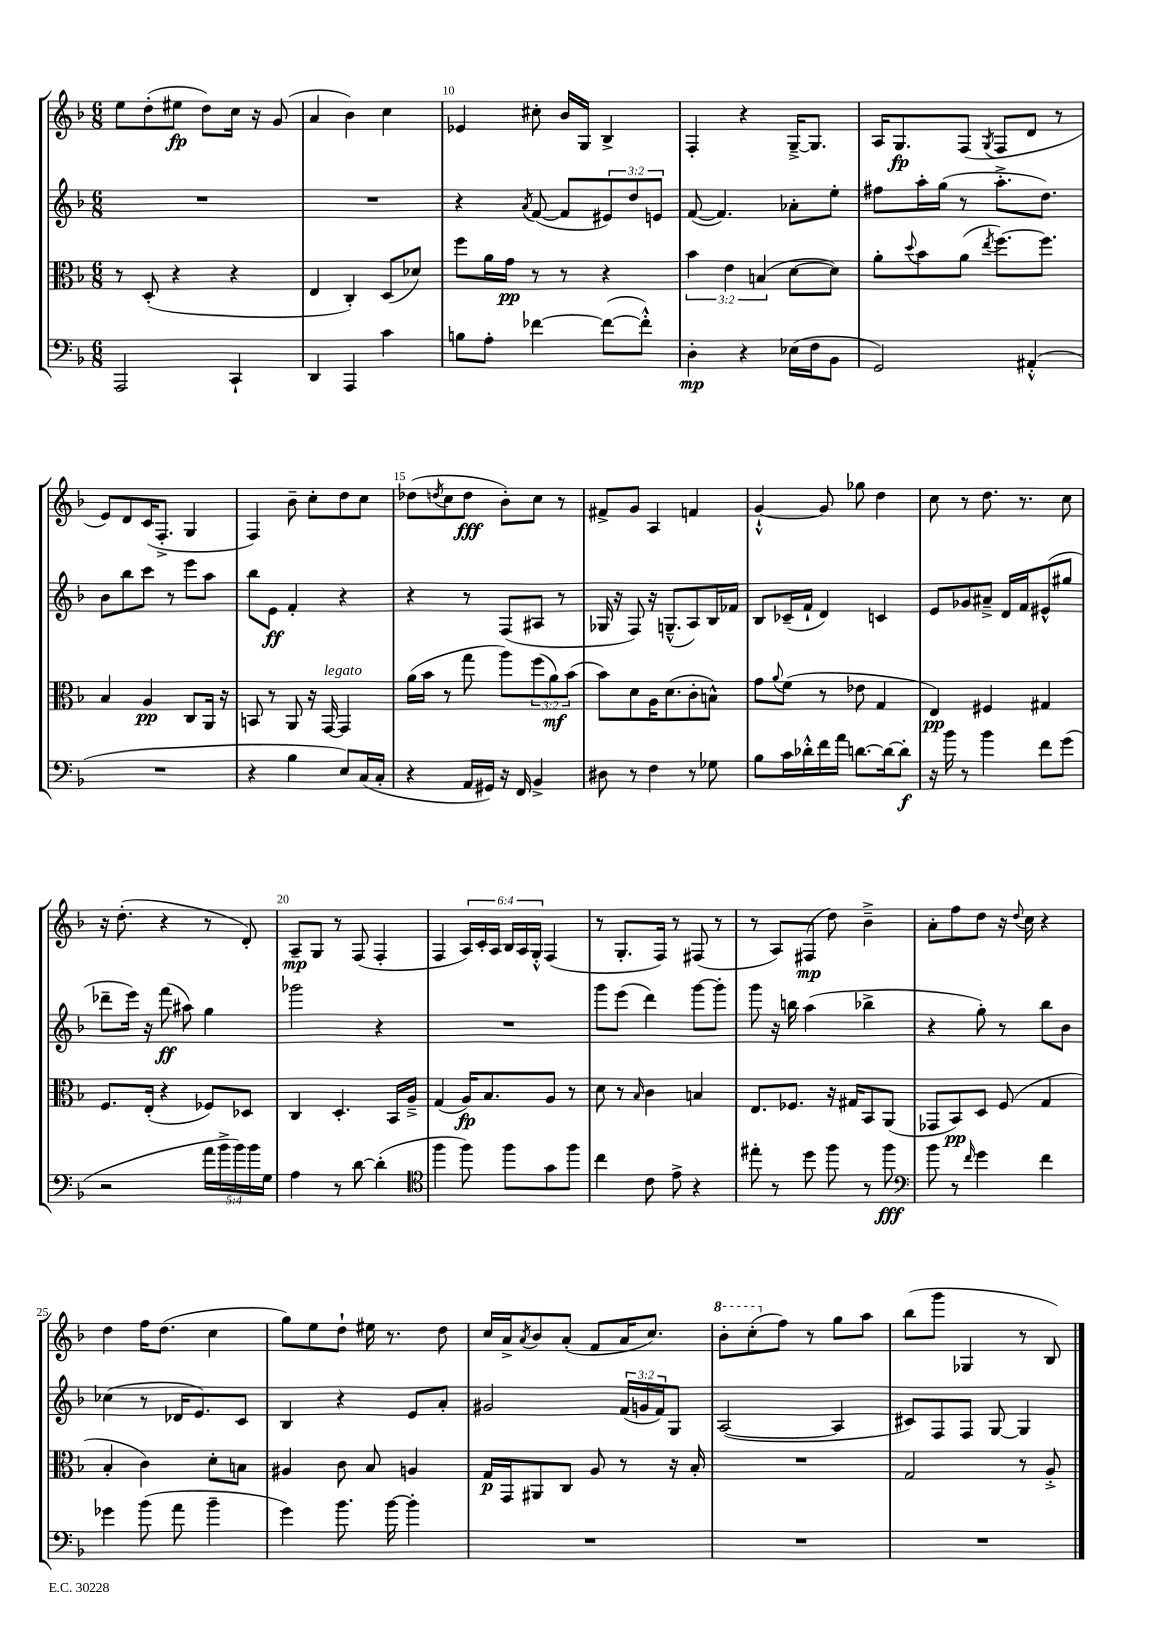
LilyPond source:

<<
\new StaffGroup <<
\new Staff = "s0" {
    \clef treble \key f \major \numericTimeSignature \time 6/8 \override Staff.TupletNumber.text = #tuplet-number::calc-fraction-text
    e''8 d''8-.( eis''8\fp d''8) c''16 r16 g'8( |
    a'4 bes'4) c''4 |
    ees'4 cis''8-. bes'16 g16 bes4-> |
    f4-. r4 g16~---> g8. |
    a16 g8.\fp f8( \acciaccatura { g8 } f8 d'8 r8 |
    e'8) d'8 c'16( f8.-.-> g4 |
    f4) bes'8-- c''8-. d''8 c''8 |
    des''8( \acciaccatura { d''8 } c''8 d''8\fff bes'8-.) c''8 r8 |
    fis'8-> g'8 a4 f'4 |
    g'4~-!-^ g'8 ges''8 d''4 |
    c''8 r8 d''8. r8. c''8 |
    r16 d''8.-.( r4 r8 d'8-.) |
    a8--\mp g8 r8 f8( f4-. |
    f4 \tuplet 6/4 { a16) c'16-. a16 bes16 a16 g16-.-^ } f4( |
    r8 g8.-. f16) r8 fis8( r8 |
    r8 a8) fis8\mp( d''8) bes'4---> |
    a'8-. f''8 d''8 r16 \appoggiatura { d''8 } c''16 r4 |
    d''4 f''16 d''8.( c''4 |
    g''8) e''8 d''8-! eis''16 r8. d''8 |
    c''16 a'16-> \acciaccatura { a'8 } bes'8 a'8-.( f'8 a'16 c''8.) |
    \ottava #1 bes''8-. c'''8-.( \ottava #0 f''8) r8 g''8 a''8 |
    bes''8( g'''8 ges4 r8 bes8) \bar "|." |
}
\new Staff = "s1" {
    \clef treble \key f \major \numericTimeSignature \time 6/8 \override Staff.TupletNumber.text = #tuplet-number::calc-fraction-text
    R2. |
    R2. |
    r4 \acciaccatura { a'8 } f'8~( f'8 \tuplet 3/2 { eis'8) d''8 e'8 } |
    f'8~( f'4.) aes'8-. e''8-. |
    fis''8 a''16-. g''16( r8 a''8.-.-> d''8.) |
    bes'8 bes''8 c'''8 r8 e'''8 a''8 |
    bes''8 e'8\ff f'4-. r4 |
    r4 r8 f8( ais8 r8 |
    ges16 r16 f8) r16 g8.---^( a8) bes16 fes'16 |
    bes8 ces'16--( f'16-! d'4) c'4 |
    e'8 ges'8 ais'8---> d'16 f'16 eis'8-^( gis''8 |
    des'''8-- e'''16) r16 f'''8\ff( ais''8) g''4 |
    ges'''2 r4 |
    R2. |
    g'''8 e'''8( d'''4) g'''8~ g'''8-. |
    g'''8 r16 b''16 a''4( bes''4-> |
    r4 g''8-.) r8 bes''8 bes'8 |
    ces''4( r8 des'16 e'8.) c'8 |
    bes4 r4 e'8 a'8-. |
    gis'2 \tuplet 3/2 { f'16( g'16 f'16) } g8 |
    a2~( a4 |
    cis'8) f8 f8 g8~ g4 \bar "|." |
}
\new Staff = "s2" {
    \clef alto \key f \major \numericTimeSignature \time 6/8 \override Staff.TupletNumber.text = #tuplet-number::calc-fraction-text
    r8 d8-.( r4 r4 |
    e4 c4-.) d8( des'8) |
    f''8 a'16 g'16\pp r8 r8 r4 |
    \tuplet 3/2 { bes'4 e'4 b4( } d'8~ d'8) |
    a'8-. \appoggiatura { d''8 } bes'8 a'8( \acciaccatura { e''8 } f''8.~) f''8. |
    bes4 a4\pp c8 a,16 r16 |
    b,8 r8 a,8 r16 g,16~^\markup { \italic "legato" } g,4 |
    a'16( bes'16 r8 g''8 a''8) \tuplet 3/2 { f''8( a'8\mf) bes'8( } |
    bes'8) d'8 a16 d'8.( c'8-. b8-^) |
    g'8 \appoggiatura { a'8 } f'8( r8 ees'8 g4 |
    e4\pp) fis4 gis4 |
    f8. e16-.( r4 fes8) des8 |
    c4 d4.-. bes,16 a16---> |
    g4( a16\fp) bes8. a8 r8 |
    d'8 r8 \grace { bes16 } c'4 b4 |
    e8. fes8. r16 gis16 bes,8 a,8( |
    ges,8 bes,8\pp) d8 f8( g4 |
    bes4-. c'4) d'8-. b8 |
    ais4 c'8 bes8 a4 |
    g16\p g,16 ais,8 c8 a8 r8 r16 bes16-. |
    R2. |
    g2 r8 a8-.-> \bar "|." |
}
\new Staff = "s3" {
    \clef bass \key f \major \numericTimeSignature \time 6/8 \override Staff.TupletNumber.text = #tuplet-number::calc-fraction-text
    a,,2 c,4-! |
    d,4 a,,4 c'4 |
    b8 a8-. fes'4~ fes'8~( fes'8-.-^) |
    d4-.\mp r4 ees16( f16 bes,8 |
    g,2) ais,4-.-^( |
    R2. |
    r4 bes4 e8) c16( c16-. |
    r4 a,16 gis,16) r16 f,16 bes,4-> |
    dis8 r8 f4 r8 ges8 |
    bes8 c'16 des'16-.-^ f'16 a'16 d'8.~ d'16~ d'8-.\f |
    r16 bes'16 r8 bes'4 f'8 g'8( |
    r2 \tuplet 5/4 { a'16 bes'16-> bes'16) bes'16 g16 } |
    a4 r8 d'8~ d'4-.( |
    \clef tenor f''4 f''8) f''8 g'8 f''8 |
    c''4 c'8 e'8-> r4 |
    eis''8-. r8 d''8 f''8 r8 f''8\fff |
    \clef bass bes'8 r8 \grace { f'16 } g'4 f'4 |
    ges'4 bes'8( a'8 bes'4-- |
    g'4) bes'8. bes'16~ bes'4-. |
    R2. |
    R2. |
    R2. \bar "|." |
}
>>
>>
\layout { \context { \Score currentBarNumber = #8 \override BarNumber.break-visibility = ##(#f #t #t) barNumberVisibility = #(every-nth-bar-number-visible 5) } }
